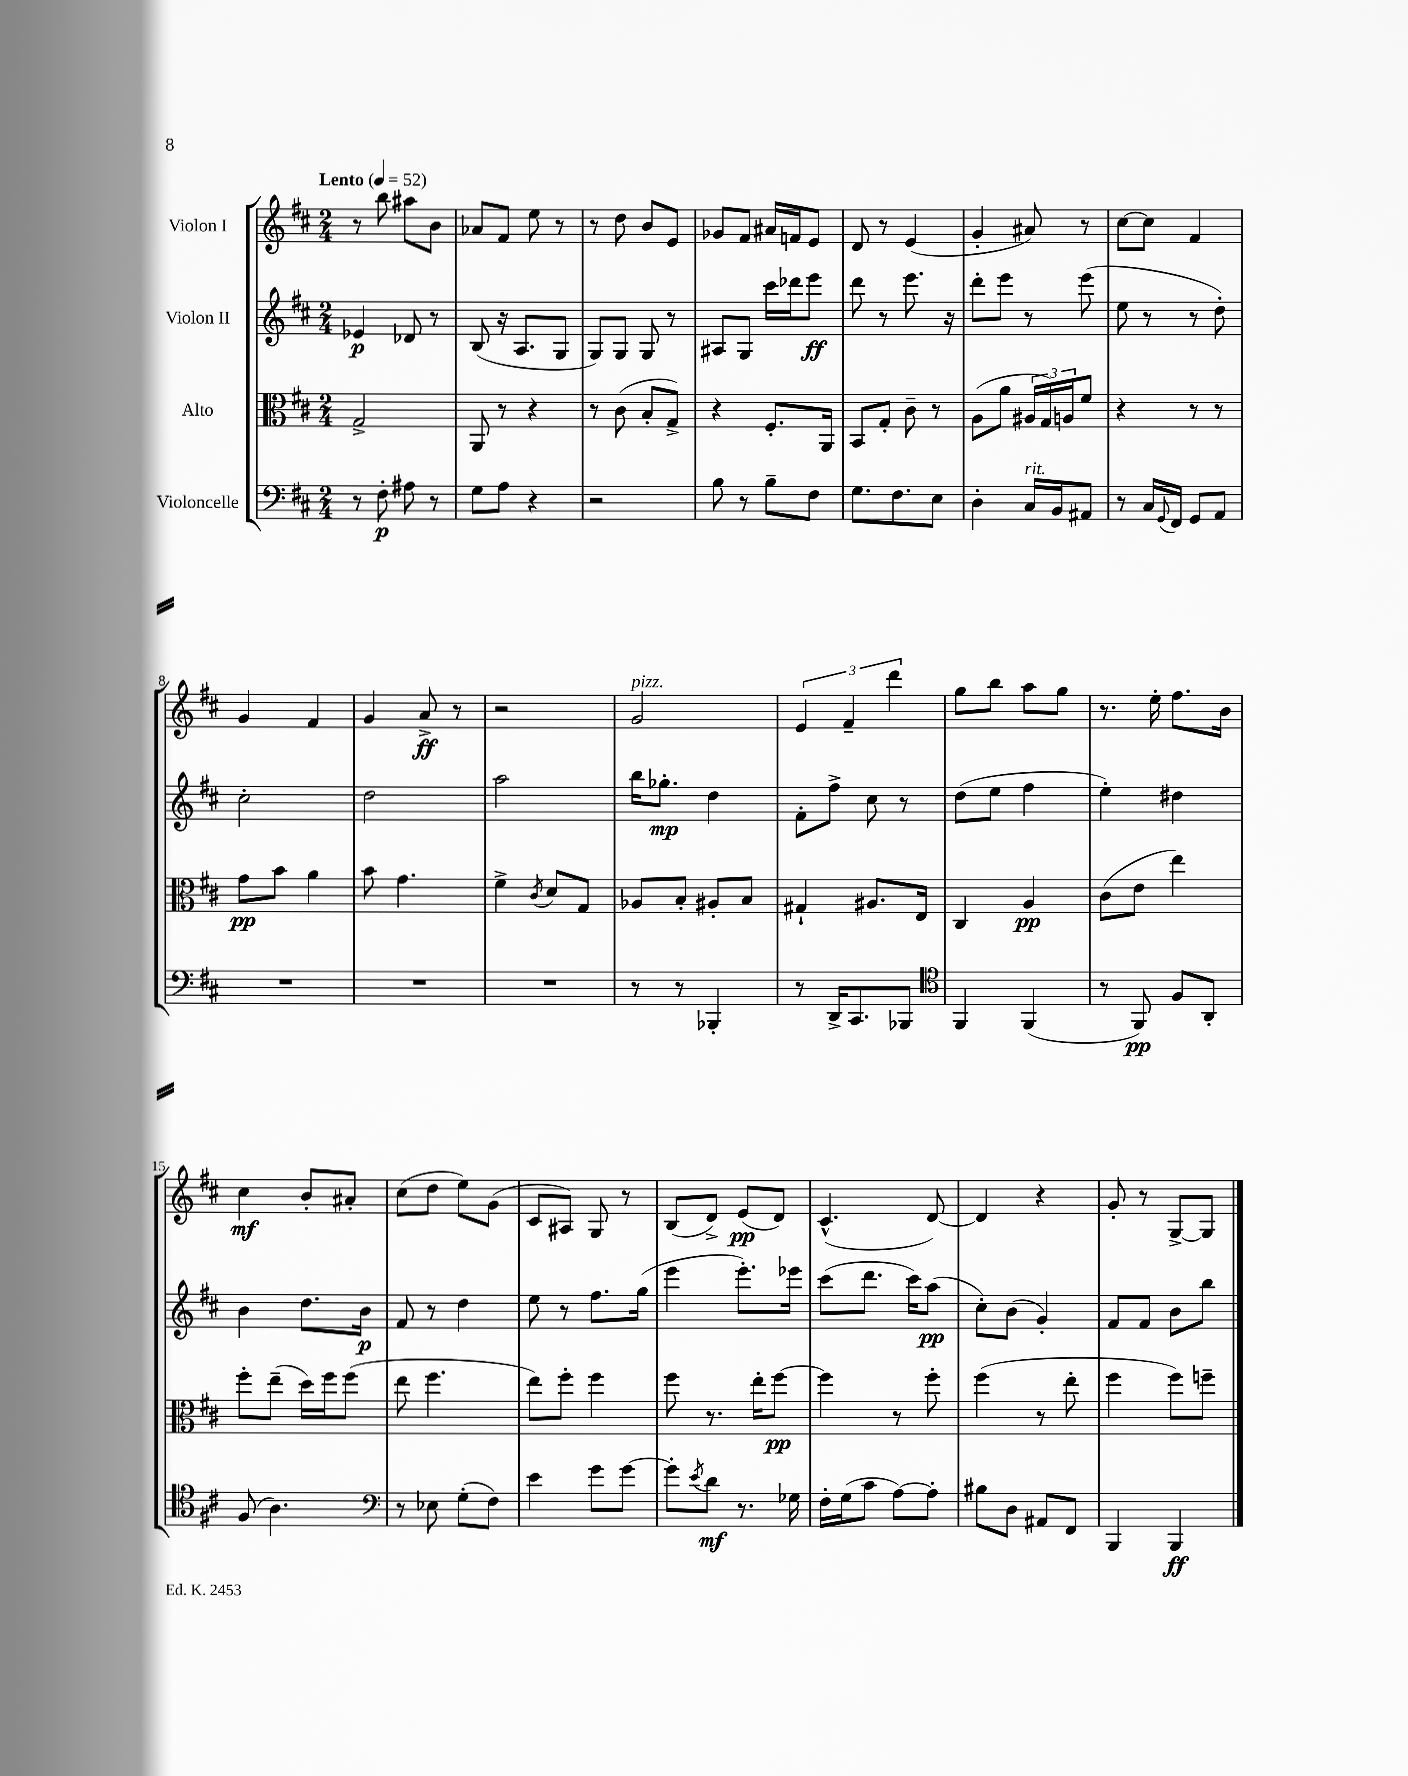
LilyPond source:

<<
\new StaffGroup <<
\new Staff = "s0" \with { instrumentName = "Violon I" } {
    \clef treble \key d \major \numericTimeSignature \time 2/4 \tempo "Lento" 4 = 52
    r8 b''8 ais''8 b'8 |
    aes'8 fis'8 e''8 r8 |
    r8 d''8 b'8 e'8 |
    ges'8 fis'8 ais'16 f'16 e'8 |
    d'8 r8 e'4( |
    g'4-. ais'8) r8 |
    cis''8~ cis''8 fis'4 |
    g'4 fis'4 |
    g'4 a'8->\ff r8 |
    r2 |
    g'2^\markup { \italic "pizz." } |
    \tuplet 3/2 { e'4 fis'4-- d'''4 } |
    g''8 b''8 a''8 g''8 |
    r8. e''16-. fis''8. b'16 |
    cis''4\mf b'8-. ais'8-. |
    cis''8( d''8 e''8) g'8( |
    cis'8 ais8) g8 r8 |
    b8( d'8->) e'8\pp( d'8) |
    cis'4.-^( d'8~) |
    d'4 r4 |
    g'8-. r8 g8~-> g8 \bar "|." |
}
\new Staff = "s1" \with { instrumentName = "Violon II" } {
    \clef treble \key d \major \numericTimeSignature \time 2/4
    ees'4\p des'8 r8 |
    b8( r16 a8. g8 |
    g8) g8 g8 r8 |
    ais8 g8 cis'''16 des'''16 e'''8\ff |
    d'''8 r8 e'''8. r16 |
    d'''8-. e'''8 r8 e'''8( |
    e''8 r8 r8 d''8-.) |
    cis''2-. |
    d''2 |
    a''2 |
    b''16 ges''8.-.\mp d''4 |
    fis'8-. fis''8-> cis''8 r8 |
    d''8( e''8 fis''4 |
    e''4-.) dis''4 |
    b'4 d''8. b'16\p |
    fis'8 r8 d''4 |
    e''8 r8 fis''8. g''16( |
    e'''4 e'''8.-.) ees'''16 |
    cis'''8( d'''8. cis'''16) a''8\pp( |
    cis''8-.) b'8( g'4-.) |
    fis'8 fis'8 b'8 b''8 \bar "|." |
}
\new Staff = "s2" \with { instrumentName = "Alto" } {
    \clef alto \key d \major \numericTimeSignature \time 2/4
    g2-> |
    a,8 r8 r4 |
    r8 cis'8( b8-. g8->) |
    r4 fis8.-. a,16 |
    b,8 g8-. cis'8-- r8 |
    a8( a'8 \tuplet 3/2 { ais16 g16) a16 } fis'8 |
    r4 r8 r8 |
    g'8\pp b'8 a'4 |
    b'8 g'4. |
    fis'4-> \acciaccatura { cis'8 } d'8 g8 |
    aes8 b8-. ais8-. b8 |
    gis4-! ais8. e16 |
    cis4 a4\pp |
    cis'8( e'8 e''4) |
    fis''8-. e''8--( d''16) fis''16 fis''8( |
    e''8 fis''4. |
    e''8) fis''8-. fis''4 |
    fis''8 r8. e''16-. fis''8~\pp |
    fis''4 r8 fis''8-. |
    fis''4( r8 e''8-. |
    fis''4 fis''8) f''8-- \bar "|." |
}
\new Staff = "s3" \with { instrumentName = "Violoncelle" } {
    \clef bass \key d \major \numericTimeSignature \time 2/4
    r8 fis8-.\p ais8 r8 |
    g8 a8 r4 |
    r2 |
    b8 r8 b8-- fis8 |
    g8. fis8. e8 |
    d4-. cis16^\markup { \italic "rit." } b,16 ais,8 |
    r8 cis16 \appoggiatura { g,8 } fis,16 g,8 a,8 |
    R2 |
    R2 |
    R2 |
    r8 r8 bes,,4-. |
    r8 d,16-> cis,8. bes,,8 |
    \clef tenor fis,4 fis,4( |
    r8 fis,8\pp) fis8 a,8-. |
    fis8( a4.) |
    \clef bass r8 ees8 g8-.( fis8) |
    e'4 g'8 g'8~ |
    g'8-. \acciaccatura { e'8 } d'8\mf r8. ges16 |
    fis16-. g16( cis'8 a8~) a8-. |
    bis8 d8 ais,8 fis,8 |
    b,,4 b,,4\ff \bar "|." |
}
>>
>>
